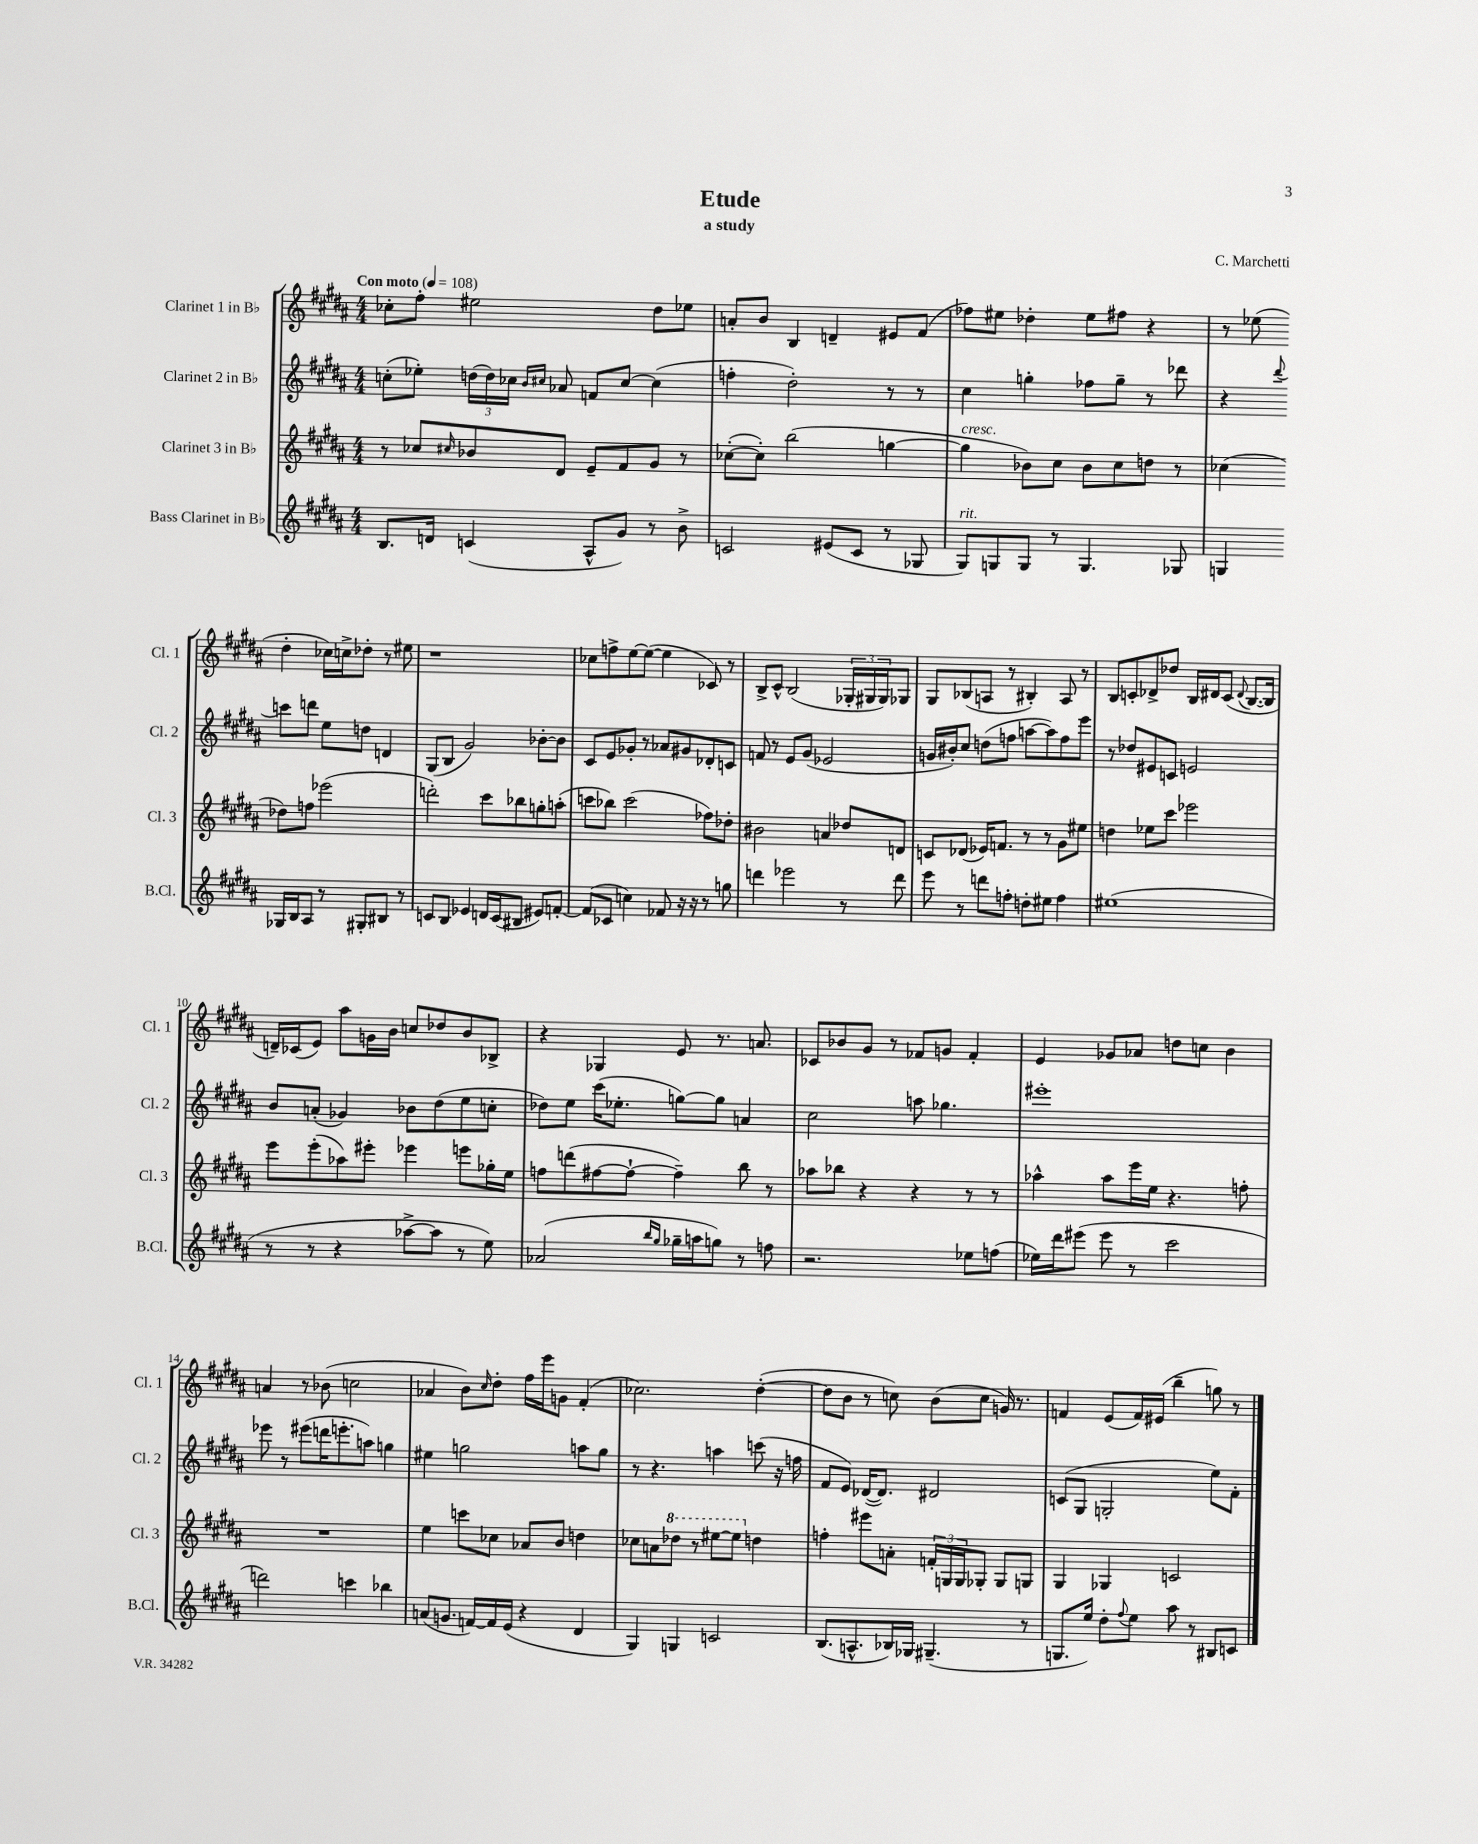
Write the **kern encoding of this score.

**kern	**kern	**kern	**kern
*part4	*part3	*part2	*part1
*staff4	*staff3	*staff2	*staff1
*I"Bass Clarinet in B♭	*I"Clarinet 3 in B♭	*I"Clarinet 2 in B♭	*I"Clarinet 1 in B♭
*I'B.Cl.	*I'Cl. 3	*I'Cl. 2	*I'Cl. 1
*clefG2	*clefG2	*clefG2	*clefG2
*k[f#c#g#d#a#]	*k[f#c#g#d#a#]	*k[f#c#g#d#a#]	*k[f#c#g#d#a#]
*M4/4	*M4/4	*M4/4	*M4/4
*MM108	*MM108	*MM108	*MM108
=1	=1	=1	=1
!	!	!	!LO:TX:a:B:t=Con moto
8.B/L	8r	(8ccn'\L	8cc-X'\L
.	8cc-X/L	8ee-X'\J)	8ff#'\J
16dn/Jk	.	.	.
.	16qqcc#X/	.	.
(4cn/	8b-X/	(24ddn\LL	2ee#X\
.	.	24dd\)	.
.	.	24cc-X\JJ	.
.	.	16qqb/LL	.
.	.	16qqcc#X/JJ	.
.	8d#/J	8a-X/	.
8A#^^/L	8e~/L	8fn/L	.
8g#/J)	8f#/	[8cc#/J	.
8r	8g#/J	(4cc#\]	8dd#\L
8b^\	8r	.	8ee-X\J
=2	=2	=2	=2
2cn/	([8cc-X'\L	4ffn'\	8an'/L
.	8cc-'\J])	.	8b/J
.	(2bb\	2dd#'\)	4B/
(8e#X/L	.	.	4dn~/
8c/J	.	.	.
8r	[4ggn\	8r	8e#X/L
8G-X/	.	8r	(8f#/J
=3	=3	=3	=3
!	!LO:TX:a:i:t=cresc.	!	!
!LO:TX:a:i:t=rit.	!	!	!
8G#/L)	4gg\]	4cc#\	8ff-X\L)
8Gn/	.	.	8ee#X\J
8G/J	8b-X\L)	4ggn'\	4dd-X'\
8r	8cc#\J	.	.
4.G/	8b-\L	8ff-X\L	8ee#\L
.	8cc#\	8gg~\J	8ff#X\J
.	8ddn\J	8r	4r
8G-X/	8r	8ddd-X\	.
=4	=4	=4	=4
4Gn/	(4cc-X\	4r	8r
.	.	.	(8ee-X\
.	.	8qqddd#/	.
16G-X/LL	8dd-X\L)	8cccn\L	4dd#'\
16B/J	.	.	.
8A#/J	8ffn\J	8dddn\J	.
8r	(2eee-X\	8ee\L	16cc-X\LL)
.	.	.	16ccn^\J
8G#X'/L	.	8ddn\J	8dd-X'\J
8B#X/J	.	4dn/	8r
8r	.	.	8ee#X\
!!LO:LB:g=z
=5	=5	=5	=5
8cn/L	2dddn'\)	(8G#/L	1r
8B/J	.	8B/J	.
4e-X/	.	2g#/)	.
16dn/LL	8ccc#\L	.	.
(16c/J	.	.	.
8B#X/J	8bb-X\	.	.
8e#X/L)	8ggn'\	[8b-X'\L	.
[8fn'/J	(8aan'\J	8b-\J]	.
=6	=6	=6	=6
(8f/L]	8cccn\L	8c#/L	8cc-X\L
8c-X/J	8bb-X\J)	8e/	8ffn^\
4ccn\)	(2ccc\	8g-X'/J	[8ee\
.	.	8r	(8ee\J_
8f-X/	.	8a-X/L	4ee\]
16r	.	8g#X/	.
16r	.	.	.
8r	8ff-X\L)	8d-X'/	8c-X/)
8ggn\	8dd-X'\J	8cn/J	8r
=7	=7	=7	=7
4dddn\	2b#X\	8fn/	8B^/L
.	.	8r	8c#^^/J
2eee-X\	.	8e/L	(2B/
.	.	(8g#/J	.
.	4an/	2e-X/	.
8r	8dd-X/L	.	24G-X'/LL
.	.	.	24G#X/
.	.	.	24G#/J)
8ddd\	8dn/J	.	8G-X/J
=8	=8	=8	=8
8eee\	8cn/L	16gn/LL	8G#/L
.	.	16b#X'/J)	.
8r	(8d-X/J	8cc#/J	(8B-X/
8dddn\L	16e-X/KL)	(8ddn\L	8An/J
.	8.fn/J	.	.
8ffn'\J	.	8ffn\J	8r
8ddn'\L	8r	[8aan\L	4B#X'/)
8ee#X\J	8r	8aa\])	.
4ff\	8g#\L	8ff\	8A/
.	8ee#X\J	8eee\J	8r
=9	=9	=9	=9
(1ee#X	4ddn\	8r	8B/L
.	.	8dd-X/L	8cn'/
.	8ee-X\L	8e#X/	8d-X^/
.	8ccc#\J	8cn/J	8dd-X/J
.	2eee-X\	2en/	16B/LL
.	.	.	16d#X/J
.	.	.	(8c/J
.	.	.	8qqd#/
.	.	.	[8.B/L
.	.	.	16B/Jk]
!!LO:LB:g=z
=10	=10	=10	=10
8r	8eee\L	8b/L	16dn~/LL)
.	.	.	(16c-X/J
8r	(8eee'\	(8an'/J	8e/J)
4r	8aa-X\)	4g-X/)	8aa#\L
.	8eee#X'\J	.	16gn\L
.	.	.	16b\JJ
[8aa-X^\L	4eee-X\	8b-X\L	8ccn/L
8aa-\J]	.	(8dd#\	8dd-X/
8r	8eeen\L	8ee\	8b/
8ee\)	16gg-X'\L	8ccn'\J	8B-X^/J
.	16ee\JJ	.	.
=11	=11	=11	=11
(2a-X/	8ffn\L	8dd-X\L)	4r
.	(8dddn\	8ee\J	.
.	[8ff#X\	(16ccc#\KL	4G-X/
.	.	8.ee-X'\J	.
.	8ff#`\J_	.	.
16qqbb/LL	.	.	.
16qqgg#/JJ	.	.	.
16gg-X~\LL	4ff#~\])	[8ggn\L)	8e/
16aan\J	.	.	.
8ggn\J)	.	8gg\J]	8.r
8r	8bb\	4an/	.
.	.	.	8.an/
8ffn\	8r	.	.
=12	=12	=12	=12
2.r	8aa-X\L	2cc#\	8c-X/L
.	8bb-X\J	.	8b-X/
.	4r	.	8g#/J
.	.	.	8r
.	4r	8aan\	8f-X/L
.	.	4.gg-X\	8gn/J
8ee-X\L	8r	.	4f-'/
(8ffn\J	8r	.	.
=13	=13	=13	=13
16ee-X\LL)	4aa-X^^\	1eee#X'	4e/
16ddd#\J	.	.	.
(8eee#X\J	.	.	.
8eee#\	8aa-\L	.	8g-X/L
8r	16eee\L	.	8a-X/J
.	16ee\JJ	.	.
2ccc#\	4.r	.	8ddn\L
.	.	.	8ccn\J
.	.	.	4b\
.	8ffn'\	.	.
!!LO:LB:g=z
=14	=14	=14	=14
2dddn\)	1r	8eee-X\	4an/
.	.	8r	.
.	.	(8eee#X\L	8r
.	.	16dddn\K	(8b-X\
.	.	8.eeen'\	.
4cccn\	.	.	2ccn\
.	.	8aan\J)	.
4bb-X\	.	4ggn\	.
=15	=15	=15	=15
(8an/L	4ee\	4ee#X\	4a-X/
8.gn/J	.	.	.
.	8cccn\L	2ggn\	8b\L)
[16fn/LL)	.	.	.
.	.	.	16qqcc#/
16f/]	8cc-X\J	.	8dd#'\J
(16e/JJ	.	.	.
4r	8a-X/L	.	16ff#\LL
.	.	.	16eee\J
.	8b/J	.	8gn\J
4d#/	4ddn\	8aan\L	(4f#'/
.	.	8gg\J	.
=16	=16	=16	=16
4G#/)	8cc-X\L	8r	2.cc-X\)
.	8an\	4.r	.
*	*8va	*	*
4Gn/	8ddd-X\J	.	.
.	8r	.	.
2cn/	[8eee#X\L	4aan\	.
.	8eee#\J]	.	.
*	*X8va	*	*
.	4ddn\	(8cccn\	([4dd#'\
.	.	16r	.
.	.	16ffn\	.
=17	=17	=17	=17
(8.B/L	4ffn'\	8f#/L	8dd#\L]
.	.	8e/J)	8b\J
8.An^^/	.	.	.
.	8eee#X\L	([16d-X/KL	8r
.	.	8.d-/J])	.
16B-X/L)	8an'\J	.	8ccn\)
16G-X/JJ	.	.	.
(4.G#X~/	24fn'/LL	2d#X/	(8b\L
.	24Gn/	.	.
.	24G/J	.	.
.	8G-X'/J	.	8cc\J
.	8G-/L	.	16gn/)
.	.	.	8.r
8r	8Gn/J	.	.
=18	=18	=18	=18
8.Gn/L	4G#/	(8cn/L	4fn/
.	.	8G#/J	.
16ee/Jk)	.	.	.
8dd#'\L	4G-X/	2Gn'/	(8e/L
8qqff#/	.	.	.
8ee\J	.	.	16f/L)
.	.	.	(16e#X/JJ
8aa#\	2cn/	.	4bb~\
8r	.	.	.
8B#X/L	.	8ee\L)	8ggn\)
8cn/J	.	8f#'\J	8r
==	==	==	==
*-	*-	*-	*-
